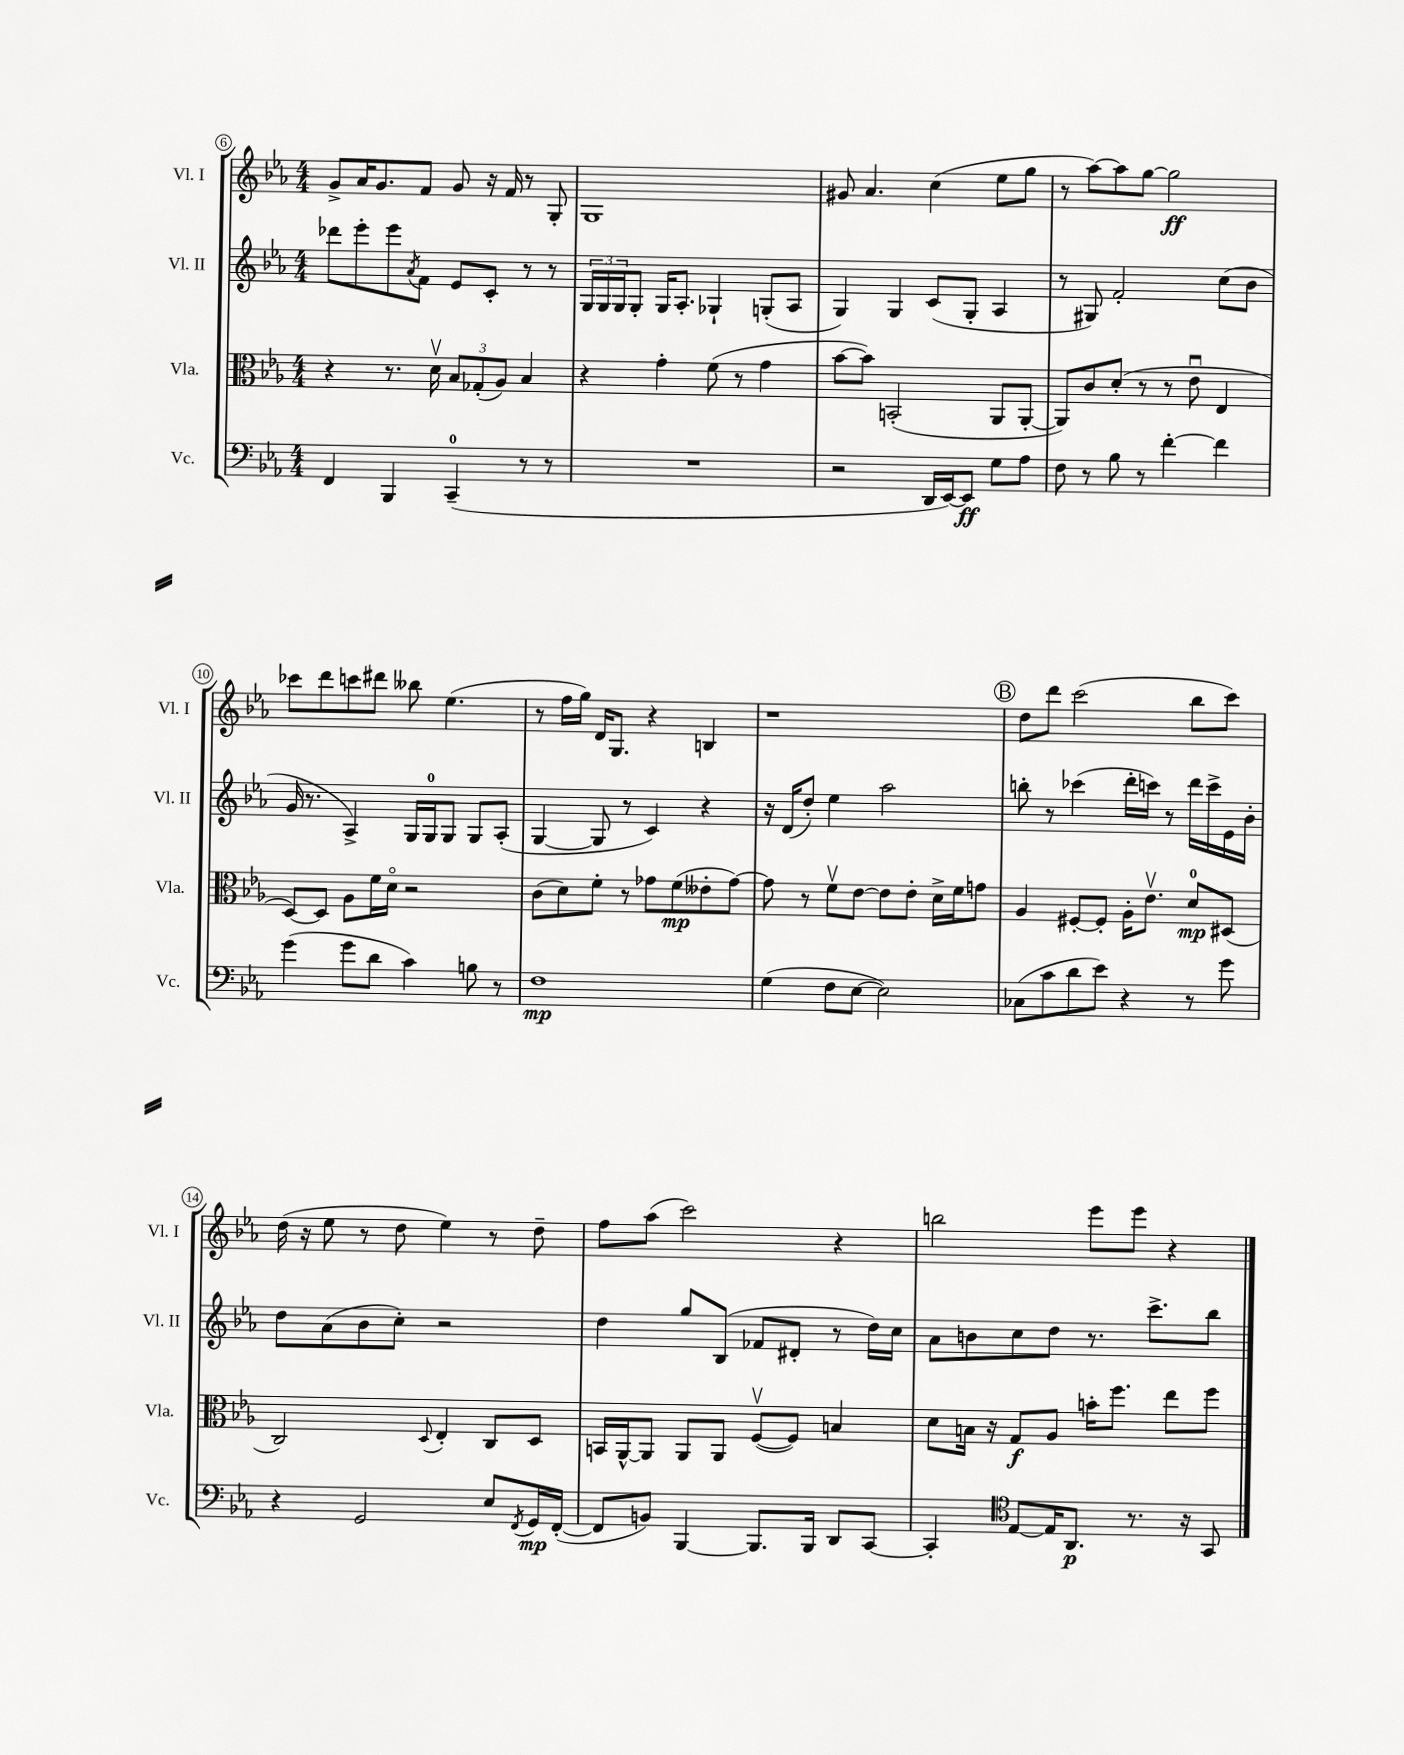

**kern	**kern	**kern	**kern
*staff4	*staff3	*staff2	*staff1
*clefF4	*clefC3	*clefG2	*clefG2
*k[b-e-a-]	*k[b-e-a-]	*k[b-e-a-]	*k[b-e-a-]
*M4/4	*M4/4	*M4/4	*M4/4
4FF	4r	8ddd-	8g^
.	.	8eee-'	16a-
.	.	.	8.g
4BBB-	8.r	8eee-	.
.	.	8qa-	.
.	.	8f	8f
.	16dv	.	.
(4CC~	12B-	8e-	8g
.	(12G-'	.	.
.	.	8c'	16r
.	12A-)	.	.
.	.	.	16f
8r	4B-	8r	8r
8r	.	8r	8G'
=	=	=	=
1r	4r	24G	1G
.	.	24G	.
.	.	24G	.
.	.	8G'	.
.	4g'	16G	.
.	.	8.A-'	.
.	(8f	4G-`	.
.	8r	.	.
.	4g	(8G'	.
.	.	8A-	.
=	=	=	=
2r	[8b-	4G)	8g#
.	8b-])	.	4.a-
.	(2BB'	4G	.
16DD	.	(8c	(4cc
[16EE-)	.	.	.
8EE-]	.	8G'	.
8G	8AA-	4A-	8ee-
8A-	[8AA-'	.	8gg
=	=	=	=
8F	8AA-])	8r	8r
8r	8c	8G#)	[8aa-)
8B-	(8d'	2f'	8aa-]
8r	8r	.	[8gg
[4f'	8r	.	2gg]
.	8e-u	.	.
4f]	4E-	(8cc	.
.	.	8b-	.
=	=	=	=
(4g	[8D)	16g	8ccc-
.	.	8.r	.
.	8D]	.	8ddd
8g	8A-	4A-^)	8ccc
8d	16f	.	8ddd#
.	16do	.	.
4c)	2r	16G	8bb--
.	.	16G	.
.	.	8G	(4.ee-
8B	.	8G	.
8r	.	(8A-'	.
=	=	=	=
1F	(8c	[4G	8r
.	8d)	.	16ff
.	.	.	16gg)
.	8f'	8G]	16d
.	.	.	8.G
.	8r	8r	.
.	8g-	4c)	4r
.	(8f	.	.
.	8e--'	4r	4B
.	[8g-)	.	.
=	=	=	=
(4G	8g-]	16r	1r
.	.	(16d	.
.	8r	8dd')	.
8F	8fv	4ee-	.
[8E-	[8e-	.	.
2E-])	8e-]	2aa-	.
.	8e-'	.	.
.	16d^	.	.
.	16f	.	.
.	8g	.	.
=	=	=	=
(8C-	4A-	8bb'	8dd
8c	.	8r	8ddd
8d	[8F#'	(4ccc-	(2ccc
8e-)	8F#']	.	.
4r	16A-'	16ddd'	.
.	8.e-v	16ccc)	.
.	.	8r	.
8r	8d	16ddd	8bb-
.	.	16ccc^	.
8g	(8D#	16e-	8ccc)
.	.	16b-'	.
=	=	=	=
4r	2C)	8dd	(16dd
.	.	.	16r
.	.	(8a-	8ee-
2GG	.	8b-	8r
.	.	8cc')	8dd
.	8qqD	.	.
.	4E-'	2r	4ee-)
8E-	8C	.	8r
8qFF	.	.	.
16GG	8D	.	8dd~
([16FF'	.	.	.
=	=	=	=
8FF]	16BB	4dd	8ff
.	[16AA-^^	.	.
8BB)	8AA-]	.	(8aa-
[4BBB-	8AA-	8gg	2ccc)
.	8AA-	(8B-	.
8.BBB-]	([8Fv	8f-	.
.	8F])	8d#'	.
16BBB-	.	.	.
8DD	4B	8r	4r
[8CC	.	16dd)	.
.	.	16cc	.
=	=	=	=
4CC']	8d	8a-	2bb
.	16B	8b	.
.	16r	.	.
*clefC4	*	*	*
[8E-	8G	8cc	.
16E-]	8A-	8dd	.
8.AA-	.	.	.
.	16b'	8.r	8eee-
.	8.ff	.	.
8.r	.	.	8eee-
.	.	8.ccc^	.
.	8ee-	.	4r
16r	.	.	.
8GG	8ff	8bb-	.
==	==	==	==
*-	*-	*-	*-
